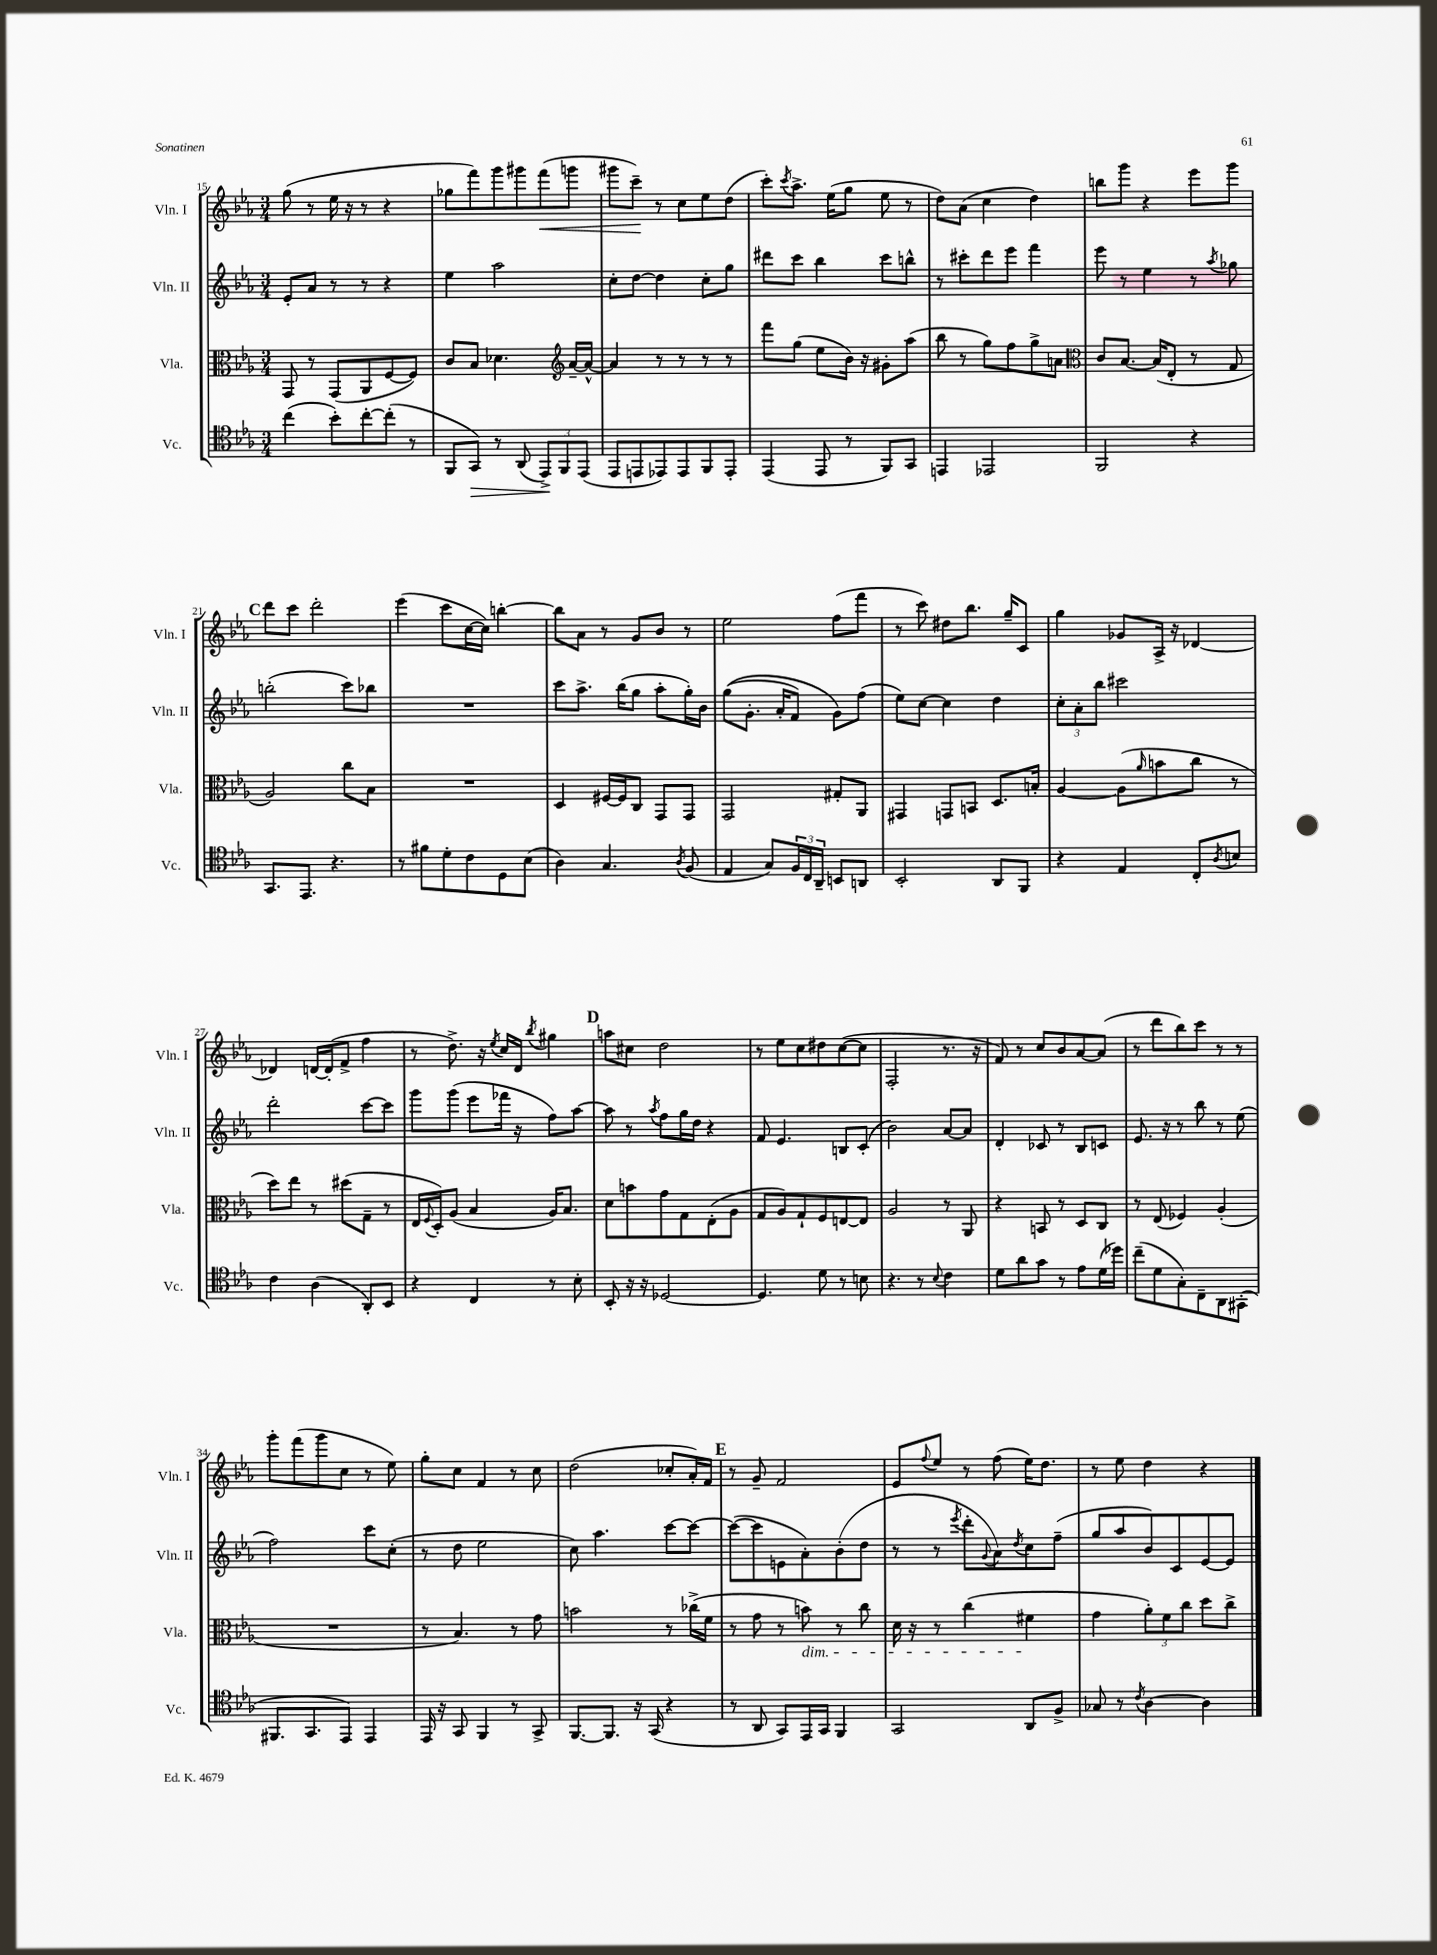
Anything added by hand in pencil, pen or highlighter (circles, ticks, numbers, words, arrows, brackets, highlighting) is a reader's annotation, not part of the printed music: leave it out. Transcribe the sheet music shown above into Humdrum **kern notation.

**kern	**kern	**kern	**kern
*staff4	*staff3	*staff2	*staff1
*clefC4	*clefC3	*clefG2	*clefG2
*k[b-e-a-]	*k[b-e-a-]	*k[b-e-a-]	*k[b-e-a-]
*M3/4	*M3/4	*M3/4	*M3/4
(4cc	8GG	8e-'	(8gg
.	8r	8a-	8r
8b-')	(8GG	8r	16ee-
.	.	.	16r
[8cc'	8AA-	8r	8r
(8cc']	[8F	4r	4r
8r	8F])	.	.
=	=	=	=
8FF	8c	4ee-	8gg-
8GG)	8B-	.	8fff)
8r	4.d-	2aa-	8ggg
(8AA-	.	.	8ggg#
12EE-^)	.	.	(8fff
12FF	.	.	.
*	*clefG2	*	*
.	[16a-~	.	8ggg
(12EE-	.	.	.
.	16a-^^_	.	.
=	=	=	=
8EE-	4a-]	8cc'	8ggg#
8EE	.	[8dd	8ccc~)
8EE-)	8r	4dd]	8r
8EE-	8r	.	8cc
8FF	8r	8cc'	8ee-
8EE-'	8r	8gg	(8dd
=	=	=	=
(4EE-	8fff	8ddd#	8ccc')
.	.	.	8qccc
.	(8gg	8ccc	8.aa-^
8EE-	8ee-	4bb-	.
.	.	.	(16ee-
8r	16b-)	.	8gg
.	16r	.	.
8FF)	8g#'	8ccc	8ee-
8GG	(8aa-	8bb^^	8r
=	=	=	=
4EE	8bb-	8r	8dd)
.	8r	8ccc#'	(8a-
2EE-	8gg)	8ddd	4cc
.	8ff	8eee-	.
.	8gg^	4fff	4dd)
.	8a	.	.
=	=	=	=
*	*clefC3	*	*
2FF	8c	8eee-	8bb
.	[8.B-	8r	8ggg
.	.	4ee-	4r
.	(16B-]	.	.
.	8E-'	.	.
4r	8r	8r	8eee-
.	.	8qaa-	.
.	8G	8gg-	8ggg
=	=	=	=
8.GG	2A-)	(2bb'	8ddd
.	.	.	8ccc
8.EE-	.	.	.
.	.	.	2ddd'
4.r	.	.	.
.	8cc	8ccc)	.
.	8B-	8bb-	.
=	=	=	=
8r	2.r	2.r	(4eee-
8f#	.	.	.
8d'	.	.	8ccc
8c	.	.	[16cc
.	.	.	16cc])
8D	.	.	[4bb'
(8B-	.	.	.
=	=	=	=
4A-)	4D	8ccc	8bb]
.	.	8.aa-^	8a-
4.G	[16F#	.	8r
.	16F#]	(16bb-	.
.	8C	8gg	8g
.	8GG	8aa-'	8b-
8qA-	.	.	.
(8F	8GG	16gg')	8r
.	.	16b-	.
=	=	=	=
4E-	2GG	&((8gg	2ee-
.	.	8.g'	.
8G)	.	.	.
.	.	16a-'	.
24F	.	8f)	.
24C	.	.	.
24AA-~	.	.	.
8BB	8G#'	8g&)	(8ff
8AA	8AA-	(8ff	8fff
=	=	=	=
2BB-'	4GG#	8ee-)	8r
.	.	[8cc	8ccc)
.	8GG	4cc]	8dd#
.	8BB	.	8.bb-
8AA-	8.D	4dd	.
.	.	.	16gg~
8FF	.	.	8c
.	16B'	.	.
=	=	=	=
4r	[4A-	12cc'	4gg
.	.	12a-'	.
.	.	12bb-	.
4E-	(8A-]	2ccc#	8g-
.	16qqa-	.	.
.	8b	.	16A-^
.	.	.	16r
8C'	8cc	.	[4d-
8qA-	.	.	.
8B	8r	.	.
=	=	=	=
4c	8dd)	2ddd'	4d-]
.	8ee-	.	.
(4A-	8r	.	[16d
.	.	.	(16d']
.	(8dd#	.	8f^
8AA-')	8G~	[8ccc	4ff
8BB-	8r	8ccc]	.
=	=	=	=
4r	16E-	8ggg	8r
.	8qqF	.	.
.	16D')	.	.
.	(8A-	(8ggg	8.dd^)
4C	4B-	8eee-	.
.	.	.	16r
.	.	.	8qee-
.	.	16fff-	16cc
.	.	16r	16d
.	.	.	8qbb-
8r	16A-)	8ff)	4gg#
.	8.B-	.	.
8B-'	.	[8aa-	.
=	=	=	=
8BB-'	8d	8aa-]	8aa
16r	8b	8r	8cc#
16r	.	.	.
.	.	8qaa-	.
[2D-	8g	8ff	2dd
.	8G	16gg	.
.	.	16dd	.
.	(8E-'	4r	.
.	8A-	.	.
=	=	=	=
4.D-]	8G	8f	8r
.	8A-)	4.e-	8ee-
.	8G`	.	8cc
8d	8F	.	8dd#
8r	[8E	8B	([8cc
8B	8E]	(8c'	8cc]
=	=	=	=
4.r	2A-	2b-)	2F'
8r	.	.	.
8qqB-	.	.	.
4c	8r	[8a-	8.r
.	8AA-	8a-]	.
.	.	.	16r
=	=	=	=
8d	4r	4d'	8f)
8a-	.	.	8r
8g	8BB	8c-	8cc
8r	8r	8r	8b-
8e-	8D	8B-	[8a-
(16d	8C	8c	(8a-]
16dd-)	.	.	.
=	=	=	=
(8cc~	8r	8.e-	8r
8d	(8E-	.	8ddd
.	.	16r	.
8G')	4F-)	8r	8bb-)
8C~	.	8bb-	8ccc
8AA-	(4A-'	8r	8r
(8GG#'	.	(8ee-	8r
=	=	=	=
8.FF#	2.r	2ff)	8ggg'
.	.	.	(8fff
8.GG	.	.	.
.	.	.	8ggg
8EE-)	.	.	8cc
4EE-	.	8ccc	8r
.	.	(8cc'	8ee-)
=	=	=	=
16EE-	8r	8r	8gg'
16r	.	.	.
8GG	4.B-)	8dd	8cc
4FF	.	2ee-	4f
8r	8r	.	8r
8GG^	8g	.	8cc
=	=	=	=
[8.FF	2b	8cc)	(2dd
.	.	4.aa-	.
8.FF]	.	.	.
16r	.	.	.
(16GG	.	.	.
4r	8r	[8ccc	8cc-'
.	(16cc-^	8ccc_	16a-')
.	16f	.	16f
=	=	=	=
8r	8r	(8ccc_	8r
8AA-	8g	8ccc]	8g~
8GG)	8r	8e	2f
16EE-	8b)	8a-')	.
16GG	.	.	.
4FF	8r	(8b-'	.
.	8cc	8dd	.
=	=	=	=
2GG	16d	8r	8e-
.	16r	.	.
.	.	.	8qqff
.	8r	8r	8ee-
.	.	8qeee-	.
.	(4cc	8ddd'	8r
.	.	8qqg	.
.	.	8a-)	(8ff
.	.	8qdd	.
8AA-	4f#	8cc	16ee-)
.	.	.	8.dd
8F^	.	(8ff~	.
=	=	=	=
8G-	4g	8gg	8r
8r	.	8aa-	8ee-
8qc	.	.	.
[4A-	12a-')	8b-)	4dd
.	12f	.	.
.	.	8c	.
.	12cc	.	.
4A-]	8dd	[8e-	4r
.	8cc^	8e-]	.
==	==	==	==
*-	*-	*-	*-
